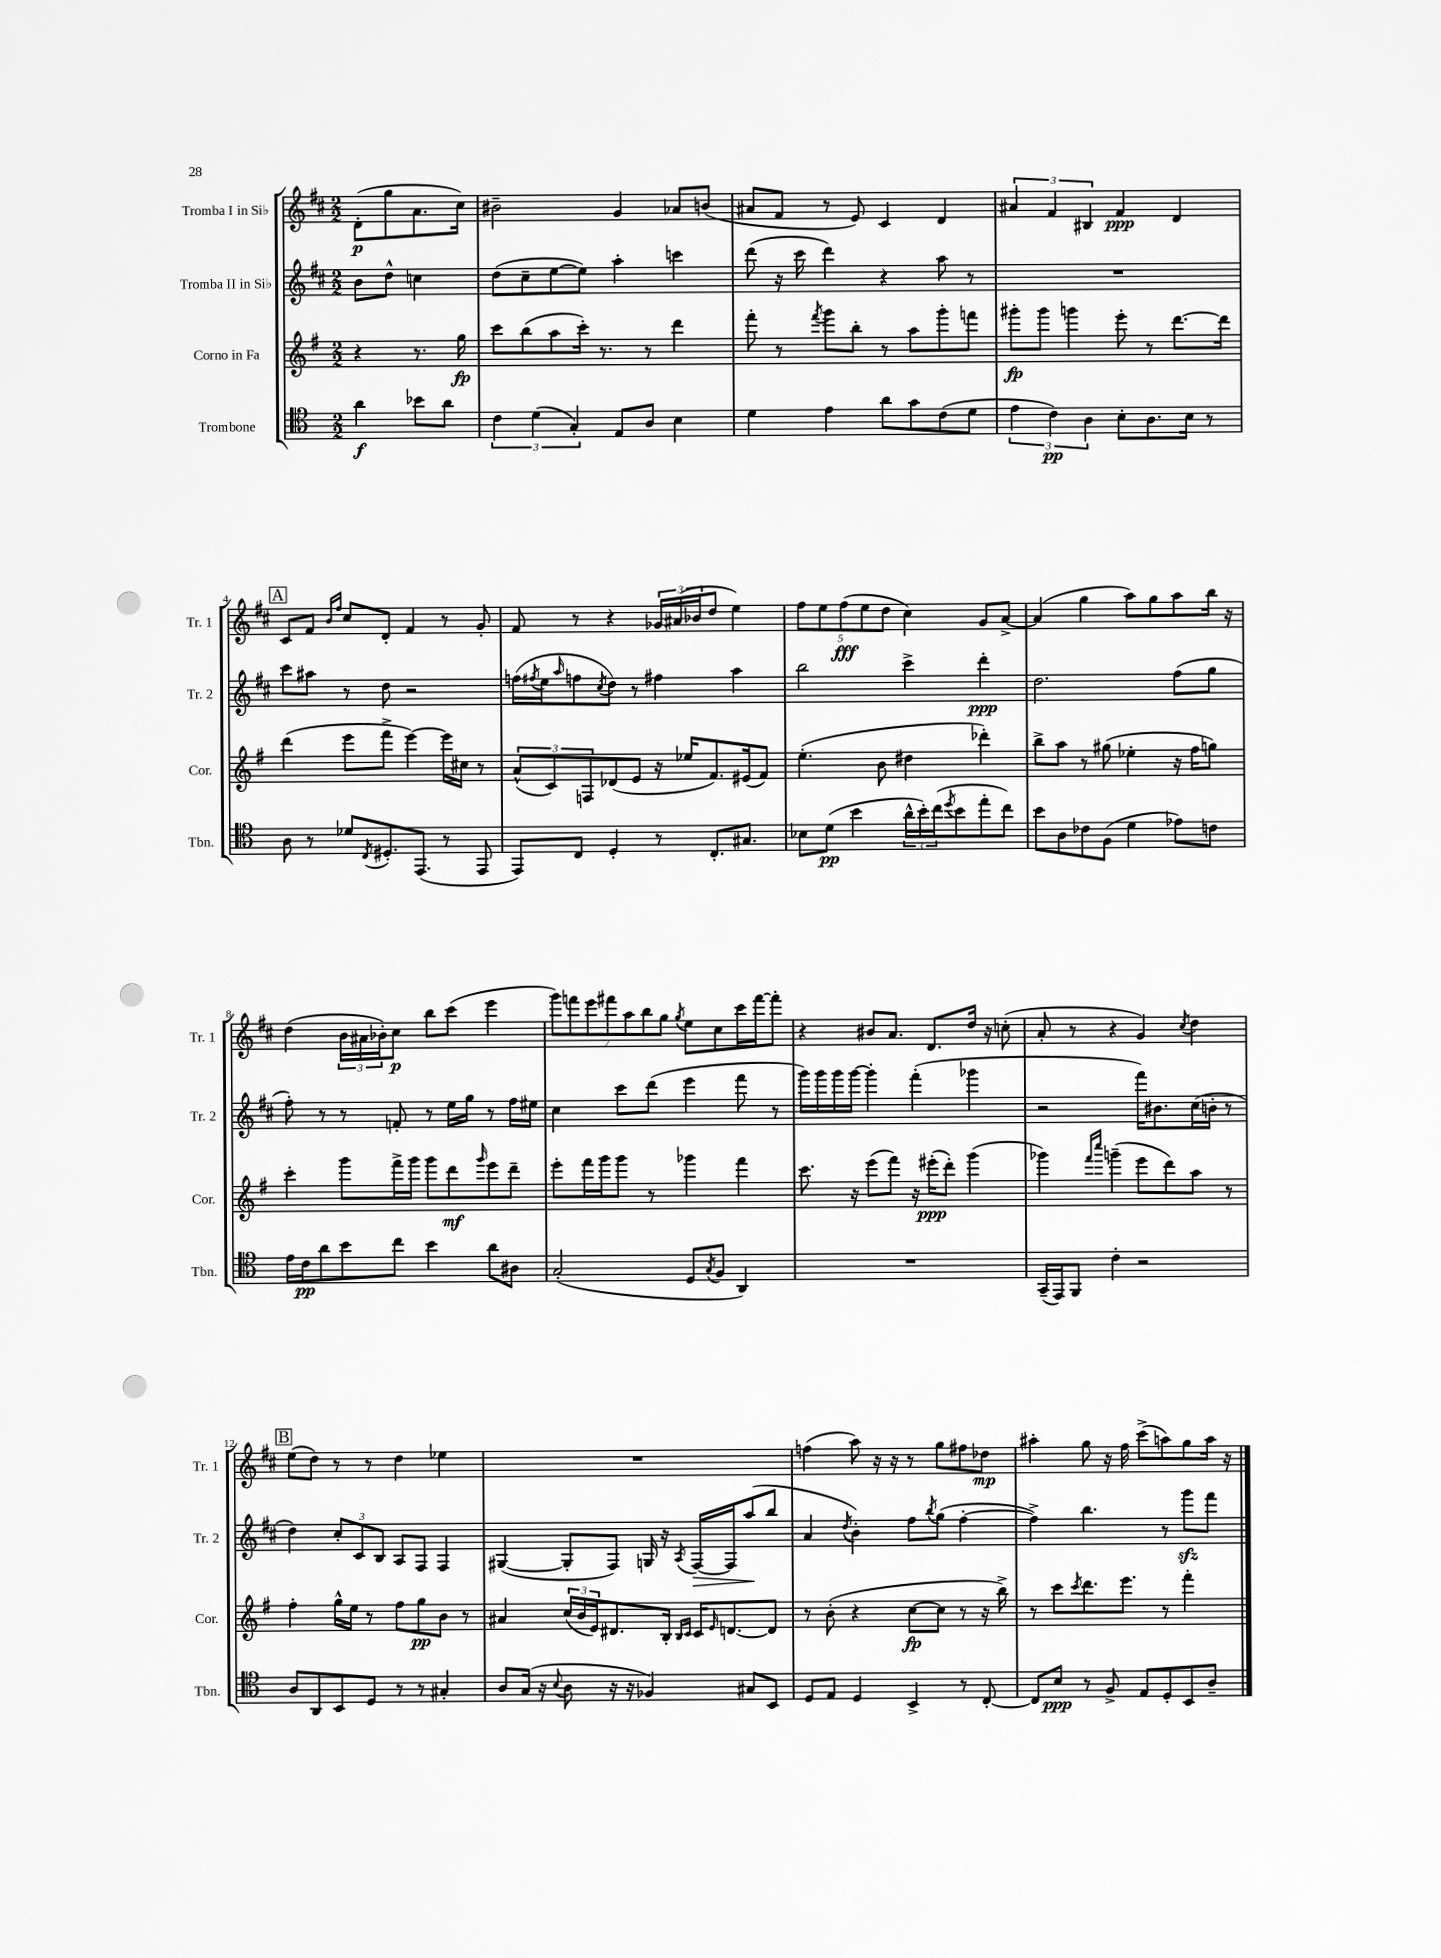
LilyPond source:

<<
\new StaffGroup <<
\new Staff = "s0" \with { instrumentName = "Tromba I in Sib" shortInstrumentName = "Tr. 1" } {
    \clef treble \key d \major \numericTimeSignature \time 2/2 \partial 2
    d'8-.\p( g''8 a'8. cis''16) |
    bis'2-- g'4 aes'8 b'8( |
    ais'8 fis'8 r8 e'8) cis'4 d'4 |
    \tuplet 3/2 { ais'4 fis'4 bis4 } fis'4\ppp d'4 |
    \mark \markup { \box "A" } cis'8 fis'8 \grace { b'16 fis''16 } cis''8 d'8-. fis'4 r8 g'8-. |
    fis'8 r8 r4 \tuplet 3/2 { ges'16 ais'16( bes'16 } d''8 e''4) |
    \tuplet 5/4 { fis''8 e''8 fis''8\fff( e''8 d''8 } cis''4) g'8 a'8~-> |
    a'4( g''4 a''8) g''8 a''8 b''16 r16 |
    d''4( \tuplet 3/2 { b'16 ais'16 bes'16-.) } cis''8\p b''8 cis'''8( e'''4 |
    \tuplet 7/4 { g'''8) f'''8 e'''8 fis'''8 a''8 b''8 g''8 } \acciaccatura { g''8 } e''8 cis''8 cis'''16 fis'''16~ fis'''8-. |
    r4 bis'8 a'8. d'8. d''16 r16 c''8-.( |
    a'8-. r8 r4 g'4) \acciaccatura { cis''8 } d''4 |
    \mark \markup { \box "B" } e''8( d''8) r8 r8 d''4 ees''4 |
    R1 |
    f''4( a''8) r16 r16 r8 g''8 fis''8 des''8\mp |
    ais''4-. g''8 r16 fis''16 cis'''8->( a''8) g''8 a''16 r16 \bar "|." |
}
\new Staff = "s1" \with { instrumentName = "Tromba II in Sib" shortInstrumentName = "Tr. 2" } {
    \clef treble \key d \major \numericTimeSignature \time 2/2 \partial 2
    b'8 d''8-^ c''4 |
    d''8( cis''8-- e''8~ e''8) a''4-. c'''4 |
    d'''8( r16 cis'''16 d'''4) r4 a''8 r8 |
    R1 |
    \mark \markup { \box "A" } cis'''8 ais''8 r8 d''8 r2 |
    f''16( \acciaccatura { fis''8 } e''16 \grace { a''16 } f''8 \acciaccatura { cis''8 } d''8) r8 fis''4 a''4 |
    b''2 cis'''4-> d'''4-.\ppp |
    d''2. fis''8( g''8 |
    fis''8-.) r8 r8 f'8-. r8 e''16 g''16 r8 fis''16 eis''16 |
    cis''4 cis'''8 d'''8( e'''4 fis'''8 r8 |
    g'''16) g'''16 g'''16 g'''16~ g'''4-. fis'''4-.( ges'''4 |
    r2 fis'''16) bis'8. cis''16( b'16-. r8 |
    \mark \markup { \box "B" } d''4) \tuplet 3/2 { cis''8-. cis'8 b8 } a8 fis8 fis4 |
    gis4~( gis8-. fis8) g16 r16 \acciaccatura { a8 } fis16~\> fis16 a''8\!( b''8 |
    a'4 \acciaccatura { d''8 } b'4-.) fis''8 \acciaccatura { b''8 } g''8( fis''4~-. |
    fis''4->) b''4. r8 g'''8\sfz fis'''8 \bar "|." |
}
\new Staff = "s2" \with { instrumentName = "Corno in Fa" shortInstrumentName = "Cor." } {
    \clef treble \key g \major \numericTimeSignature \time 2/2 \partial 2
    r4 r8. g''16\fp |
    c'''8 b''8( a''8 c'''16-.) r8. r8 d'''4 |
    fis'''8-. r8 \acciaccatura { fis'''8 } g'''8 b''8-. r8 a''8 g'''8-. f'''8 |
    gis'''8-.\fp gis'''8 g'''4 e'''8-. r8 d'''8.~ d'''16 |
    \mark \markup { \box "A" } d'''4( e'''8 fis'''8-> e'''4~) e'''16 cis''16 r8 |
    \tuplet 3/2 { a'8-^( c'8) f8 } des'8( e'8 r16 ees''16 fis'8.) eis'16( fis'8) |
    e''4.-.( b'8 dis''4 des'''4-.) |
    b''8-> a''8 r8 gis''8( ees''4-. r16 fis''16 g''8) |
    c'''4-. g'''8 fis'''16-> g'''16 g'''8 d'''8\mf \grace { g'''16 } e'''8 d'''8-- |
    e'''8-. fis'''16 g'''16 g'''8 r8 ges'''4 fis'''4 |
    c'''8. r16 e'''8( fis'''8) r16 eis'''16-.\ppp( d'''8-.) g'''4( |
    ges'''4) \grace { fis'''16 c''''16 } g'''4--( e'''8 d'''8) a''8 r8 |
    \mark \markup { \box "B" } fis''4-. g''16-^ e''16 r8 fis''8 g''8\pp b'8 r8 |
    ais'4 \tuplet 3/2 { c''16( b'16 e'16) } dis'8. b16-. \grace { b16 c'16 } c'16 \grace { e'16 } d'8.~ d'8 |
    r8 b'8-.( r4 c''8~\fp c''8 r8 r16 b''16->) |
    r8 c'''8 \acciaccatura { c'''8 } d'''8. e'''8. r8 fis'''4-. \bar "|." |
}
\new Staff = "s3" \with { instrumentName = "Trombone" shortInstrumentName = "Tbn." } {
    \clef tenor \key c \major \numericTimeSignature \time 2/2 \partial 2
    a'4\f bes'8 a'8 |
    \tuplet 3/2 { c'4 d'4( g4-.) } e8 a8 b4 |
    d'4 e'4 a'8 g'8 c'8( d'8 |
    \tuplet 3/2 { e'4 c'4\pp) a4 } b8-. a8. b16 r8 |
    \mark \markup { \box "A" } a8 r8 des'8 \acciaccatura { c8 } dis8.-. e,8.( r8 e,8 |
    e,8) c8 d4-. r8 c8.-. gis8. |
    bes8 d'8\pp( b'4 \tuplet 3/2 { a'16-^ b'16-.) c''16( } \acciaccatura { d''8 } b'8 e''8-. c''8) |
    b'8 a8 ces'8 f8( d'4 ees'8) c'8 |
    e'16 c'16\pp a'8 b'8 c''8 b'4 a'8 ais8 |
    g2-.( d8 \acciaccatura { g8 } f8 a,4) |
    R1 |
    g,16--( e,16) f,8 c'4-. r2 |
    \mark \markup { \box "B" } a8 a,8 b,8 d8 r8 r8 gis4-. |
    a8 g16( r16 \appoggiatura { b8 } a8 r16 r16 fes4) gis8 b,8 |
    d8 e8 d4 b,4-> r8 c8~-. |
    c8 b8\ppp r8 f8-> e8 d8-. b,8 a8-- \bar "|." |
}
>>
>>
